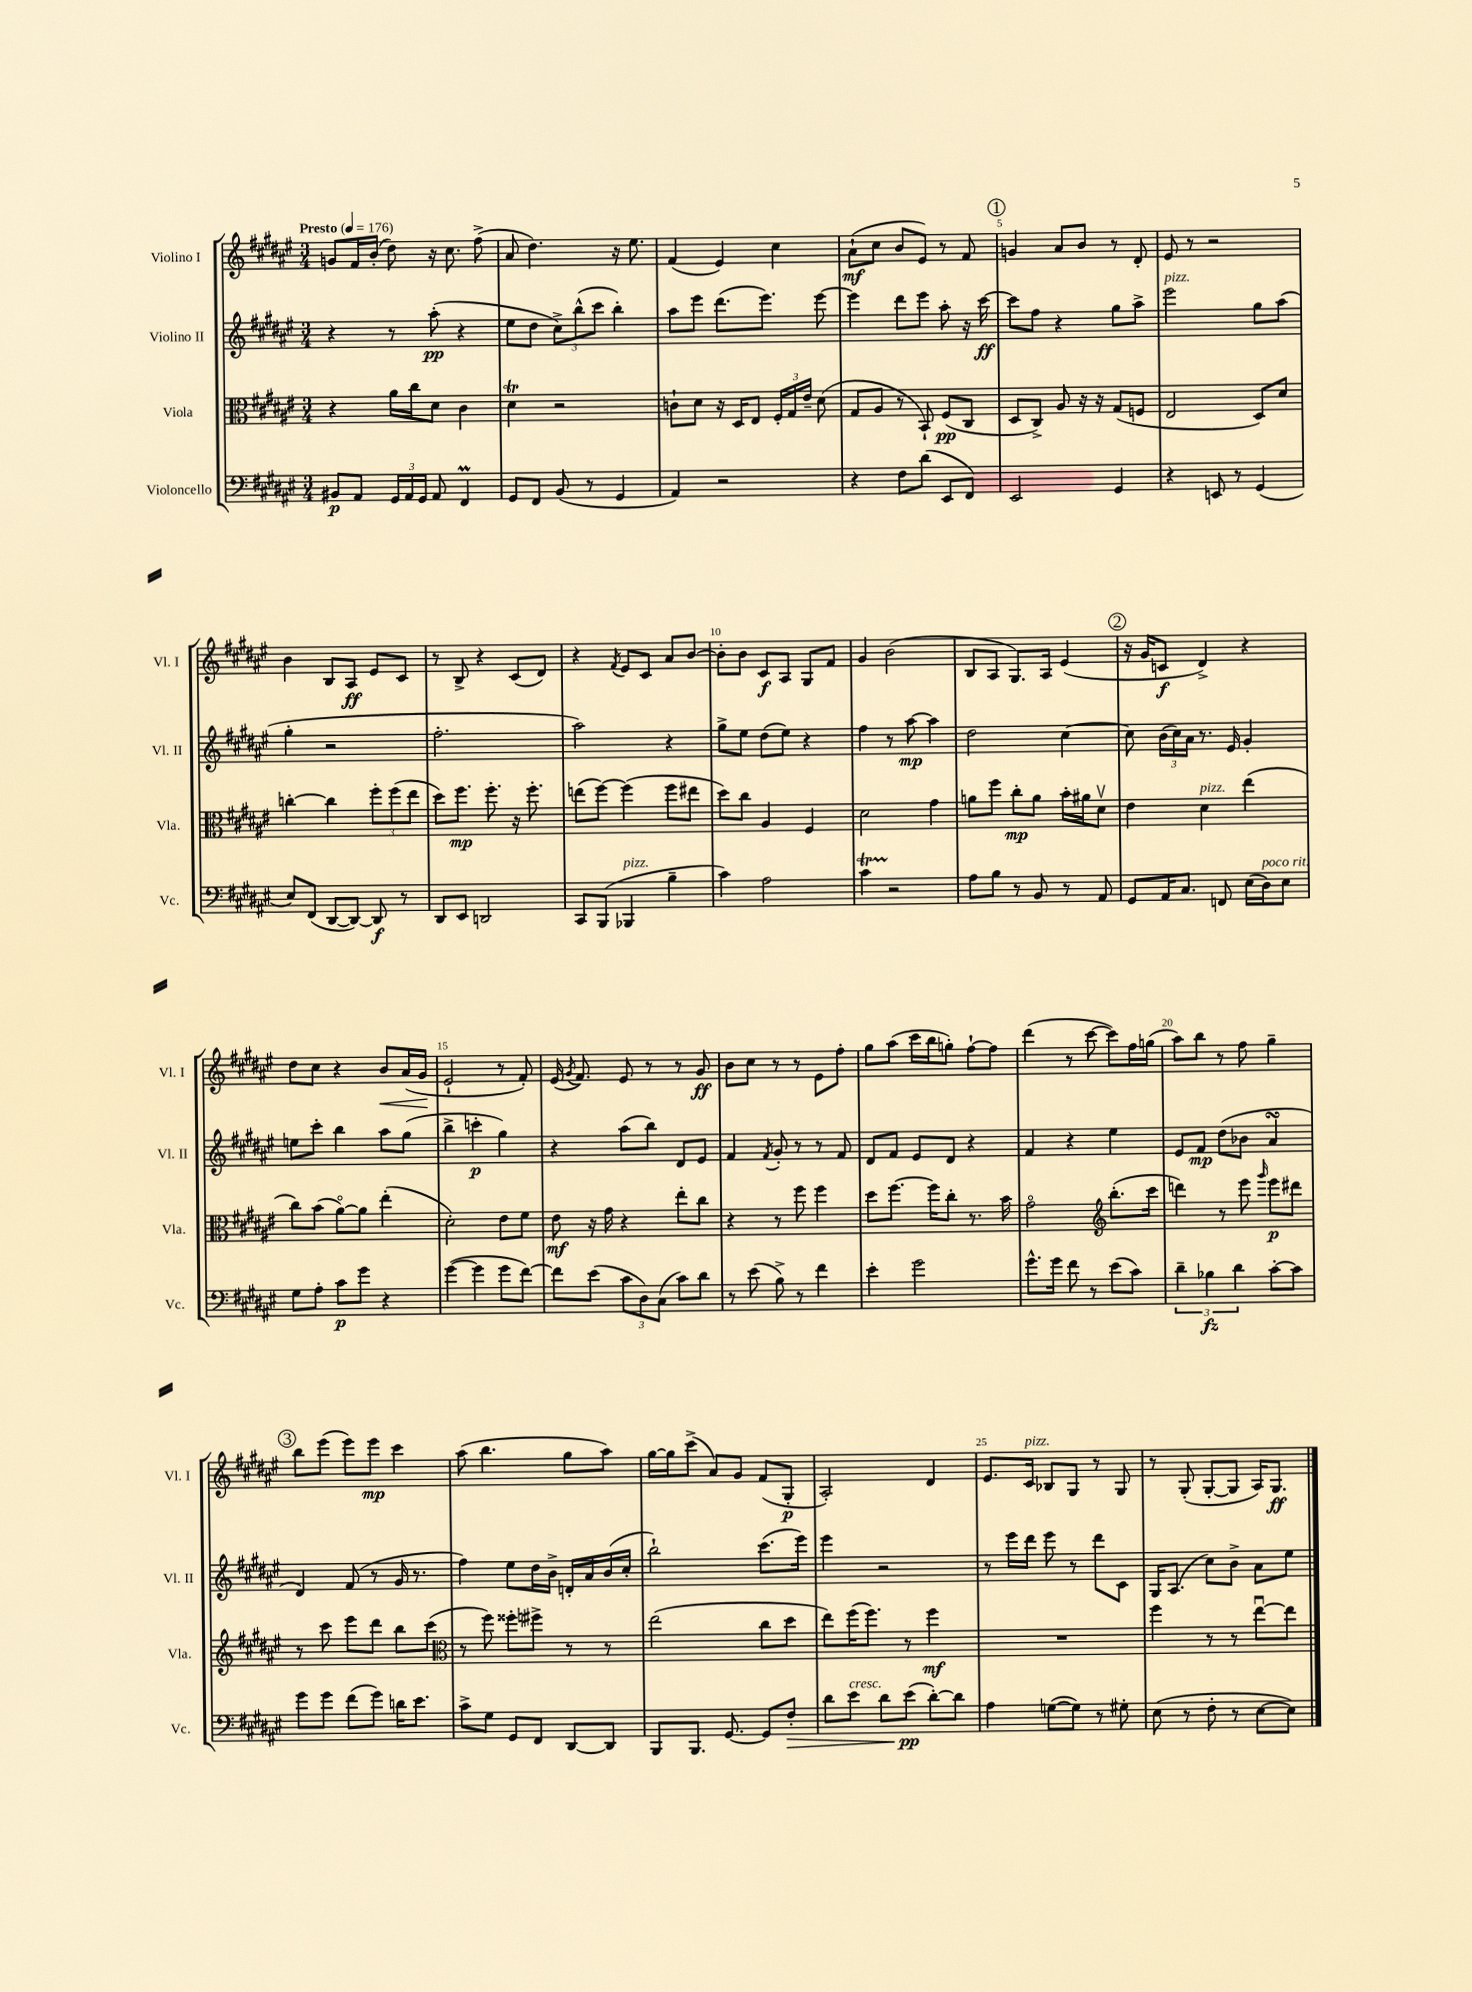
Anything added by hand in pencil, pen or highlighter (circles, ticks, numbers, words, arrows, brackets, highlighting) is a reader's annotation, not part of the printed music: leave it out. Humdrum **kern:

**kern	**kern	**kern	**kern
*staff4	*staff3	*staff2	*staff1
*clefF4	*clefC3	*clefG2	*clefG2
*k[f#c#g#d#a#e#]	*k[f#c#g#d#a#e#]	*k[f#c#g#d#a#e#]	*k[f#c#g#d#a#e#]
*M3/4	*M3/4	*M3/4	*M3/4
*MM176	*MM176	*MM176	*MM176
8BB#	4r	4r	8g
8AA#	.	.	16f#
.	.	.	(16b'
24GG#	16a#	8r	8dd#)
24AA#	.	.	.
.	16cc#	.	.
24GG#	.	.	.
8AA#	8d#	(8aa#'	16r
.	.	.	8.cc#
4FF#	4c#	4r	.
.	.	.	(8ff#^
=	=	=	=
8GG#	4d#	8ee#	8a#
8FF#	.	8dd#	4.dd#)
(8BB	2r	12cc#^)	.
.	.	(12bb^^	.
8r	.	.	.
.	.	12ccc#	.
4GG#	.	4bb')	16r
.	.	.	8.ee#
=	=	=	=
4AA#)	8c`	8aa#	(4f#
.	8d#	8eee#	.
2r	16r	(8.ddd#	4e#)
.	16D#	.	.
.	8E#	.	.
.	.	8.eee#)	.
.	24F#'	.	4cc#
.	24G#	.	.
.	24e#~	.	.
.	(8d#	[8eee#	.
=	=	=	=
4r	8G#	4eee#]	(8a#`
.	8A#	.	8cc#
8F#	8r	8ddd#	8b
(8d#	8BB`)	8eee#	8e#)
8EE#	(8F#	8aa#'	8r
8FF#)	8C#	16r	8f#
.	.	[16ccc#	.
=	=	=	=
2EE#	8D#	8ccc#]	4g
.	8C#^)	8ff#	.
.	8A#	4r	8a#
.	16r	.	8b
.	16r	.	.
4GG#	(8G#	8gg#	8r
.	8F	8aa#^	8d#'
=	=	=	=
4r	2E#	2eee#	8e#
.	.	.	8r
8EE	.	.	2r
8r	.	.	.
(4GG#	8D#)	8gg#	.
.	8d#	(8aa#	.
=	=	=	=
8E#)	[4cc'	4gg#'	4b
(8FF#	.	.	.
[8DD#	4cc]	2r	8B
8DD#_)	.	.	8A#
8DD#]	12ff#'	.	8e#
.	(12ff#	.	.
8r	.	.	8c#
.	12ee#	.	.
=	=	=	=
8DD#	8dd#)	2.ff#'	8r
8EE#	8.ff#	.	8B^
2DD	.	.	4r
.	8.ff#'	.	.
.	16r	.	(8c#
.	8.ff#'	.	.
.	.	.	8d#)
=	=	=	=
8CC#	(8ee	2aa#)	4r
(8BBB	[8ff#)	.	.
.	.	.	8qf#
4BBB-	(4ff#]	.	8e#
.	.	.	8c#
4B~	8ff#	4r	8a#
.	8ee#	.	[8b
=	=	=	=
4c#)	8dd#)	8gg#^	8b']
.	8cc#	8ee#	8b
2A#	4A#	(8dd#	8c#
.	.	8ee#)	8A#
.	4F#	4r	8G#
.	.	.	8f#
=	=	=	=
4c#	2d#	4ff#	4g#
2r	.	8r	(2b
.	.	[8aa#	.
.	4g#	4aa#]	.
=	=	=	=
8A#	8a	2dd#	8B
8B	8ff#	.	8A#
8r	8cc#'	.	8.G#)
8BB	8a	.	.
.	.	.	16A#
8r	16b'	[4cc#	(4e#
.	16a#	.	.
8AA#	8d#v	.	.
=	=	=	=
8GG#	4e#	8cc#]	16r
.	.	.	16g#
16AA#	.	(24b	8c
.	.	24cc#)	.
8.C#	.	.	.
.	.	24a#	.
.	4d#	8.r	4d#^)
8FF	.	.	.
.	.	16e#	.
(16E#	(4ee#	4g#'	4r
16D#)	.	.	.
8E#	.	.	.
=	=	=	=
8G#	8cc#)	8ee	8dd#
8A#'	(8b	8ccc#'	8cc#
8c#	[8a#o)	4bb	4r
8g#	8a#]	.	.
4r	(4ee#'	8aa#	8b
.	.	(8gg#	(16a#
.	.	.	16g#
=	=	=	=
([4g#	2d#')	4bb^	2e#`
4g#]	.	4ccc'	.
8g#	8e#	4gg#)	8r
[8f#)	8f#	.	8f#')
=	=	=	=
8f#]	8e#	4r	(16e#
.	.	.	8qg#
.	.	.	8.f#)
(8e#	16r	.	.
.	16g#	.	.
12c#	4r	(8aa#	8e#
12D#)	.	.	.
.	.	8bb)	8r
(12C#	.	.	.
8c#)	8ee#'	8d#	8r
8d#	8cc#	8e#	8g#
=	=	=	=
8r	4r	4f#	8b
(8e#	.	.	8cc#
.	.	8qf#	.
8B^)	8r	8g#'	8r
8r	8ff#	8r	8r
4f#	4ff#	8r	8e#
.	.	8f#	8ff#'
=	=	=	=
4e#'	8dd#	8d#	8gg#
.	[8.ff#	8f#	(8aa#
2g#	.	8e#	16ccc#
.	16ff#]	.	16bb
.	8cc#'	8d#	8gg')
.	8.r	4r	[8ff#`
.	.	.	8ff#]
.	16b	.	.
=	=	=	=
8.g#^^	2g#o	4f#	(4ddd#
16g#	.	.	.
8f#	.	4r	8r
8r	.	.	[8ccc#
*	*clefG2	*	*
(8e#	(8.bb'	4ee#	8ccc#])
8c#)	.	.	16ff#
.	16ccc#	.	(16gg
=	=	=	=
6d#~	4ddd)	8e#	8aa#)
.	.	8f#	8bb
6B-	.	.	.
.	8r	(8dd#	8r
6d#	.	.	.
.	8eee#	8b-	8ff#
.	16qqggg#	.	.
[8c#'	8eee#	4a#	4gg#~
8c#]	8ddd#	.	.
=	=	=	=
8g#	8r	4d#)	8bb
8g#	8ccc#	.	(8eee#
(8f#	8eee#	(8f#	8eee#)
8g#)	8ddd#	8r	8eee#
16d	8bb	16g#	4ccc#
8.e#	.	8.r	.
.	(8ccc#	.	.
=	=	=	=
*	*clefC3	*	*
8c#^	8r	4ff#)	(8aa#
8G#	8ff#)	.	4.bb
8GG#	8ff##'	8ee#	.
8FF#	8ff#^	16dd#	.
.	.	16b^	.
[8DD#	8r	16d'	8gg#
.	.	16a#	.
8DD#]	8r	(16b	8aa#)
.	.	16cc#'	.
=	=	=	=
8BBB	(2ee#	2bb`)	[16gg#
.	.	.	16gg#]
8.BBB	.	.	(8ccc#^
.	.	.	8a#)
[8.GG#	.	.	.
.	.	.	8g#
8GG#]	8cc#	(8.ccc#	(8f#
8F#'	8dd#	.	8G#'
.	.	16eee#)	.
=	=	=	=
8d#	8ee#)	4eee#	2A#')
8e#	(16ff#	.	.
.	8.ff#)	.	.
8d#	.	2r	.
(8e#	8r	.	.
[8d#')	4ff#	.	4d#
8d#]	.	.	.
=	=	=	=
4A#	2.r	8r	8.e#
.	.	16eee#	.
.	.	16ddd#	16c#
([8G	.	8eee#	8B-
8G])	.	8r	8G#
8r	.	8ddd#	8r
8G#'	.	8c#	8G#
=	=	=	=
(8E#	4ff#	16G#	8r
.	.	(8.A#	.
8r	.	.	(8G#'
8F#'	8r	8cc#)	[8G#'
8r	8r	8b^	8G#]
[8E#	[8ee#u	8a#	16A#)
.	.	.	8.G#
8E#])	8ee#]	8ee#	.
==	==	==	==
*-	*-	*-	*-
